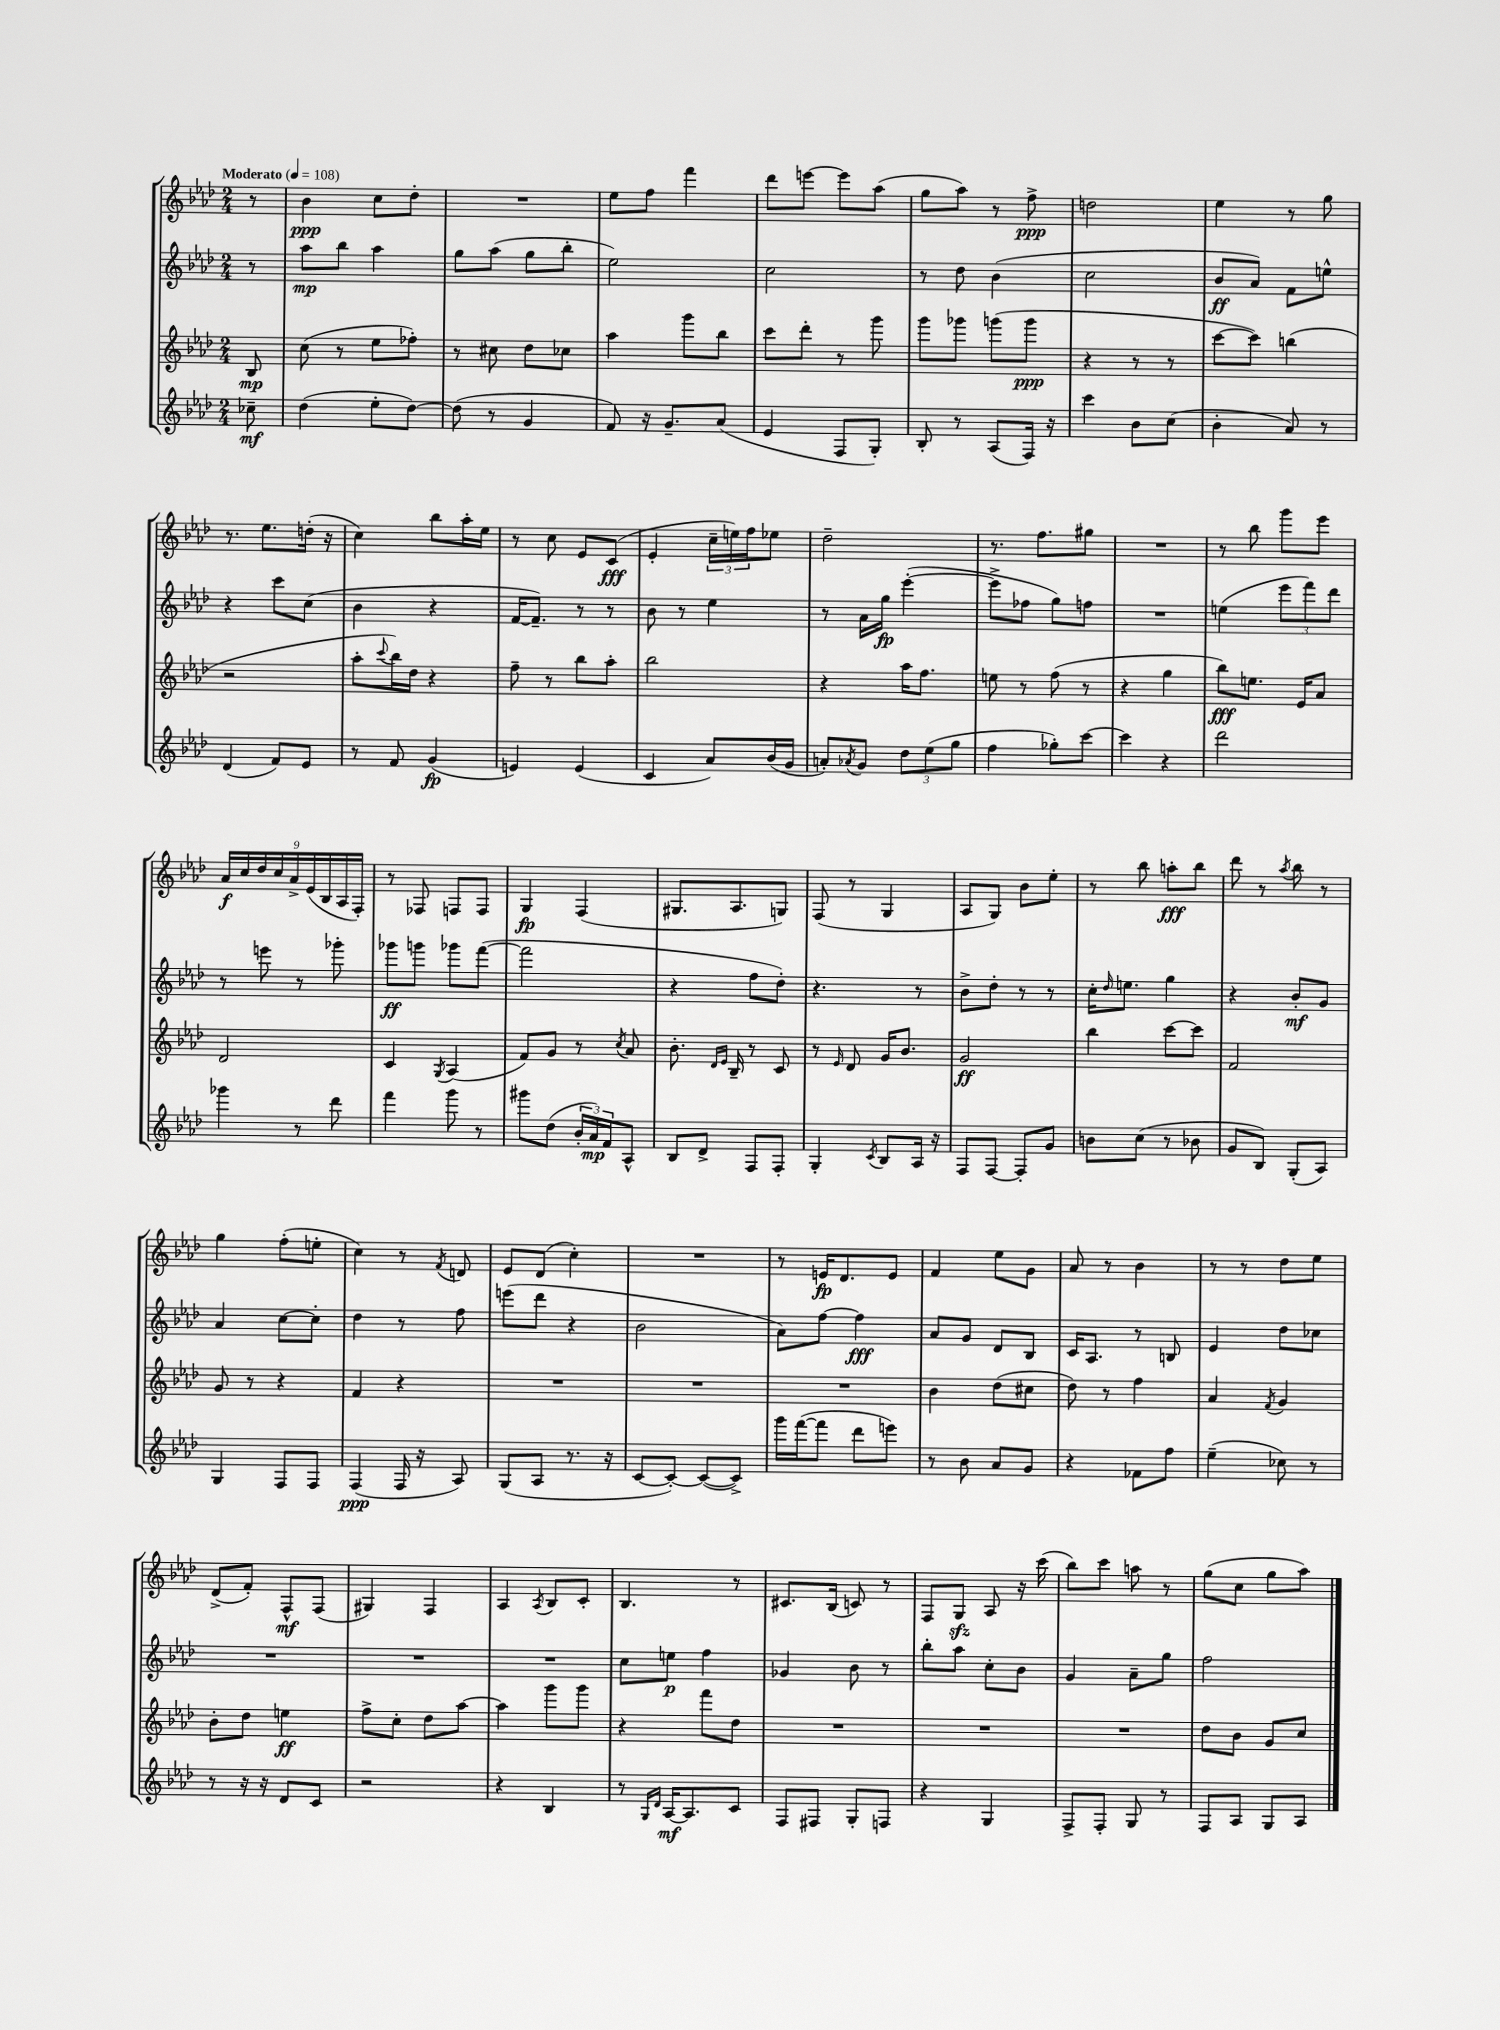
<<
\new StaffGroup <<
\new Staff = "s0" {
    \clef treble \key aes \major \numericTimeSignature \time 2/4 \partial 8 \tempo "Moderato" 4 = 108
    r8 |
    bes'4\ppp c''8 des''8-. |
    R2 |
    ees''8 f''8 f'''4 |
    des'''8 e'''8~ e'''8 aes''8( |
    g''8 aes''8) r8 f''8->\ppp |
    d''2 |
    ees''4 r8 g''8 |
    r8. ees''8. d''16-.( r16 |
    c''4) bes''8 aes''16-. ees''16 |
    r8 c''8 ees'8 c'8\fff( |
    ees'4-. \tuplet 3/2 { c''16-- e''16) f''16 } ees''8 |
    des''2-- |
    r8. f''8. gis''8 |
    R2 |
    r8 bes''8 g'''8 ees'''8 |
    \tuplet 9/8 { aes'16\f c''16 des''16 c''16 aes'16-> ees'16( bes16 aes16 f16-.) } |
    r8 fes8 f8 f8 |
    g4\fp f4( |
    gis8. aes8. g8) |
    f8( r8 g4 |
    aes8 g8) bes'8 ees''8-. |
    r8 bes''8 a''8-.\fff bes''8 |
    des'''8 r8 \acciaccatura { aes''8 } bes''8 r8 |
    g''4 f''8-.( e''8-. |
    c''4) r8 \acciaccatura { f'8 } d'8 |
    ees'8 des'8( c''4-.) |
    R2 |
    r8 e'16\fp des'8. e'8 |
    f'4 ees''8 g'8 |
    aes'8 r8 bes'4 |
    r8 r8 des''8 ees''8 |
    des'8->( f'8-.) f8-^\mf f8( |
    gis4) f4 |
    aes4 \acciaccatura { aes8 } bes8 c'8-. |
    bes4. r8 |
    cis'8. bes16( c'8) r8 |
    f8 g8\sfz aes8 r16 c'''16( |
    bes''8) c'''8 a''8 r8 |
    g''8( c''8 g''8 aes''8) \bar "|." |
}
\new Staff = "s1" {
    \clef treble \key aes \major \numericTimeSignature \time 2/4 \partial 8
    r8 |
    aes''8\mp bes''8 aes''4 |
    g''8 aes''8( g''8 bes''8-. |
    ees''2) |
    c''2 |
    r8 des''8 bes'4( |
    c''2 |
    bes'8\ff aes'8) f'8 e''8-^ |
    r4 c'''8 c''8( |
    bes'4 r4 |
    f'16~ f'8.--) r8 r8 |
    bes'8 r8 ees''4 |
    r8 aes'16 g''16\fp ees'''4~-.( |
    ees'''8-> fes''8 g''8) f''8 |
    R2 |
    e''4( \tuplet 3/2 { ees'''8 f'''8) des'''8 } |
    r8 e'''8 r8 ges'''8-. |
    ges'''8\ff g'''8 ges'''8 f'''8~( |
    f'''2 |
    r4 f''8 des''8-.) |
    r4. r8 |
    bes'8-> des''8-. r8 r8 |
    c''16-. \grace { des''16 } e''8. g''4 |
    r4 bes'8-.\mf g'8 |
    aes'4 c''8~ c''8-. |
    des''4 r8 f''8 |
    e'''8( des'''8 r4 |
    bes'2 |
    aes'8) f''8~ f''4\fff |
    aes'8 g'8 des'8 bes8 |
    c'16 aes8. r8 b8 |
    ees'4 des''8 ces''8 |
    R2 |
    R2 |
    R2 |
    c''8 e''8\p f''4 |
    ges'4 bes'8 r8 |
    bes''8-. aes''8 c''8-. bes'8 |
    g'4 aes'8-- g''8 |
    f''2 \bar "|." |
}
\new Staff = "s2" {
    \clef treble \key aes \major \numericTimeSignature \time 2/4 \partial 8
    bes8\mp |
    c''8( r8 ees''8 fes''8-.) |
    r8 cis''8 des''8 ces''8 |
    aes''4 g'''8 bes''8 |
    c'''8 des'''8-. r8 g'''8 |
    g'''8 ges'''8 g'''8( g'''8\ppp |
    r4 r8 r8 |
    c'''8~ c'''8) b''4( |
    r2 |
    aes''8-. \appoggiatura { c'''8 } bes''16) des''16 r4 |
    f''8-- r8 bes''8 aes''8-. |
    bes''2 |
    r4 aes''16 f''8. |
    e''8 r8 f''8( r8 |
    r4 g''4 |
    bes''8\fff) e''8. ees'16 aes'8 |
    des'2 |
    c'4 \acciaccatura { g8 } aes4( |
    f'8) g'8 r8 \acciaccatura { c''8 } aes'8 |
    bes'8.-. \grace { des'16 ees'16 } bes16-- r8 c'8 |
    r8 \grace { ees'16 } des'8 g'16 bes'8. |
    g'2\ff |
    bes''4 c'''8~ c'''8 |
    f'2 |
    g'8 r8 r4 |
    f'4 r4 |
    R2 |
    R2 |
    R2 |
    bes'4 des''8( cis''8 |
    des''8) r8 f''4 |
    aes'4 \acciaccatura { f'8 } g'4 |
    bes'8-. des''8 e''4\ff |
    f''8-> c''8-. des''8 aes''8~ |
    aes''4 g'''8 g'''8 |
    r4 f'''8 des''8 |
    R2 |
    R2 |
    R2 |
    des''8 bes'8 g'8 c''8 \bar "|." |
}
\new Staff = "s3" {
    \clef treble \key aes \major \numericTimeSignature \time 2/4 \partial 8
    ces''8--\mf |
    des''4( ees''8-. des''8~) |
    des''8( r8 g'4 |
    f'8) r16 g'8.-- aes'8( |
    ees'4 f8 g8-.) |
    bes8-. r8 aes8( f16) r16 |
    c'''4 bes'8 c''8( |
    bes'4-. aes'8) r8 |
    des'4( f'8) ees'8 |
    r8 f'8 g'4\fp( |
    e'4) e'4( |
    c'4 aes'8) bes'16( g'16 |
    a'8-.) \acciaccatura { aes'8 } g'8 \tuplet 3/2 { des''8 ees''8( g''8 } |
    f''4 ges''8-.) c'''8~ |
    c'''4 r4 |
    des'''2 |
    ges'''4 r8 des'''8 |
    f'''4 g'''8 r8 |
    gis'''8 des''8( \tuplet 3/2 { bes'16-. aes'16\mp) f'16 } aes8-^ |
    bes8 des'8-> f8 f8-. |
    g4-. \acciaccatura { c'8 } bes8 aes16 r16 |
    f8 f8~ f8-. g'8 |
    b'8 c''8( r8 bes'8 |
    g'8 bes8) g8-.( aes8) |
    g4 f8 f8 |
    f4\ppp( f16 r16 aes8) |
    g8( aes8 r8. r16 |
    c'8~ c'8~-.) c'8~( c'8->) |
    g'''16 f'''16~( f'''8 des'''8 e'''8) |
    r8 bes'8 aes'8 g'8 |
    r4 fes'8 f''8 |
    ees''4--( ces''8) r8 |
    r8 r16 r16 des'8 c'8 |
    r2 |
    r4 bes4 |
    r8 \grace { g16 des'16 } aes16~\mf aes8. c'8 |
    f8 fis8 g8-. f8 |
    r4 g4 |
    f8-> f8-. g8 r8 |
    f8 aes8 g8 aes8 \bar "|." |
}
>>
>>
\layout { \context { \Score \remove "Bar_number_engraver" } }
